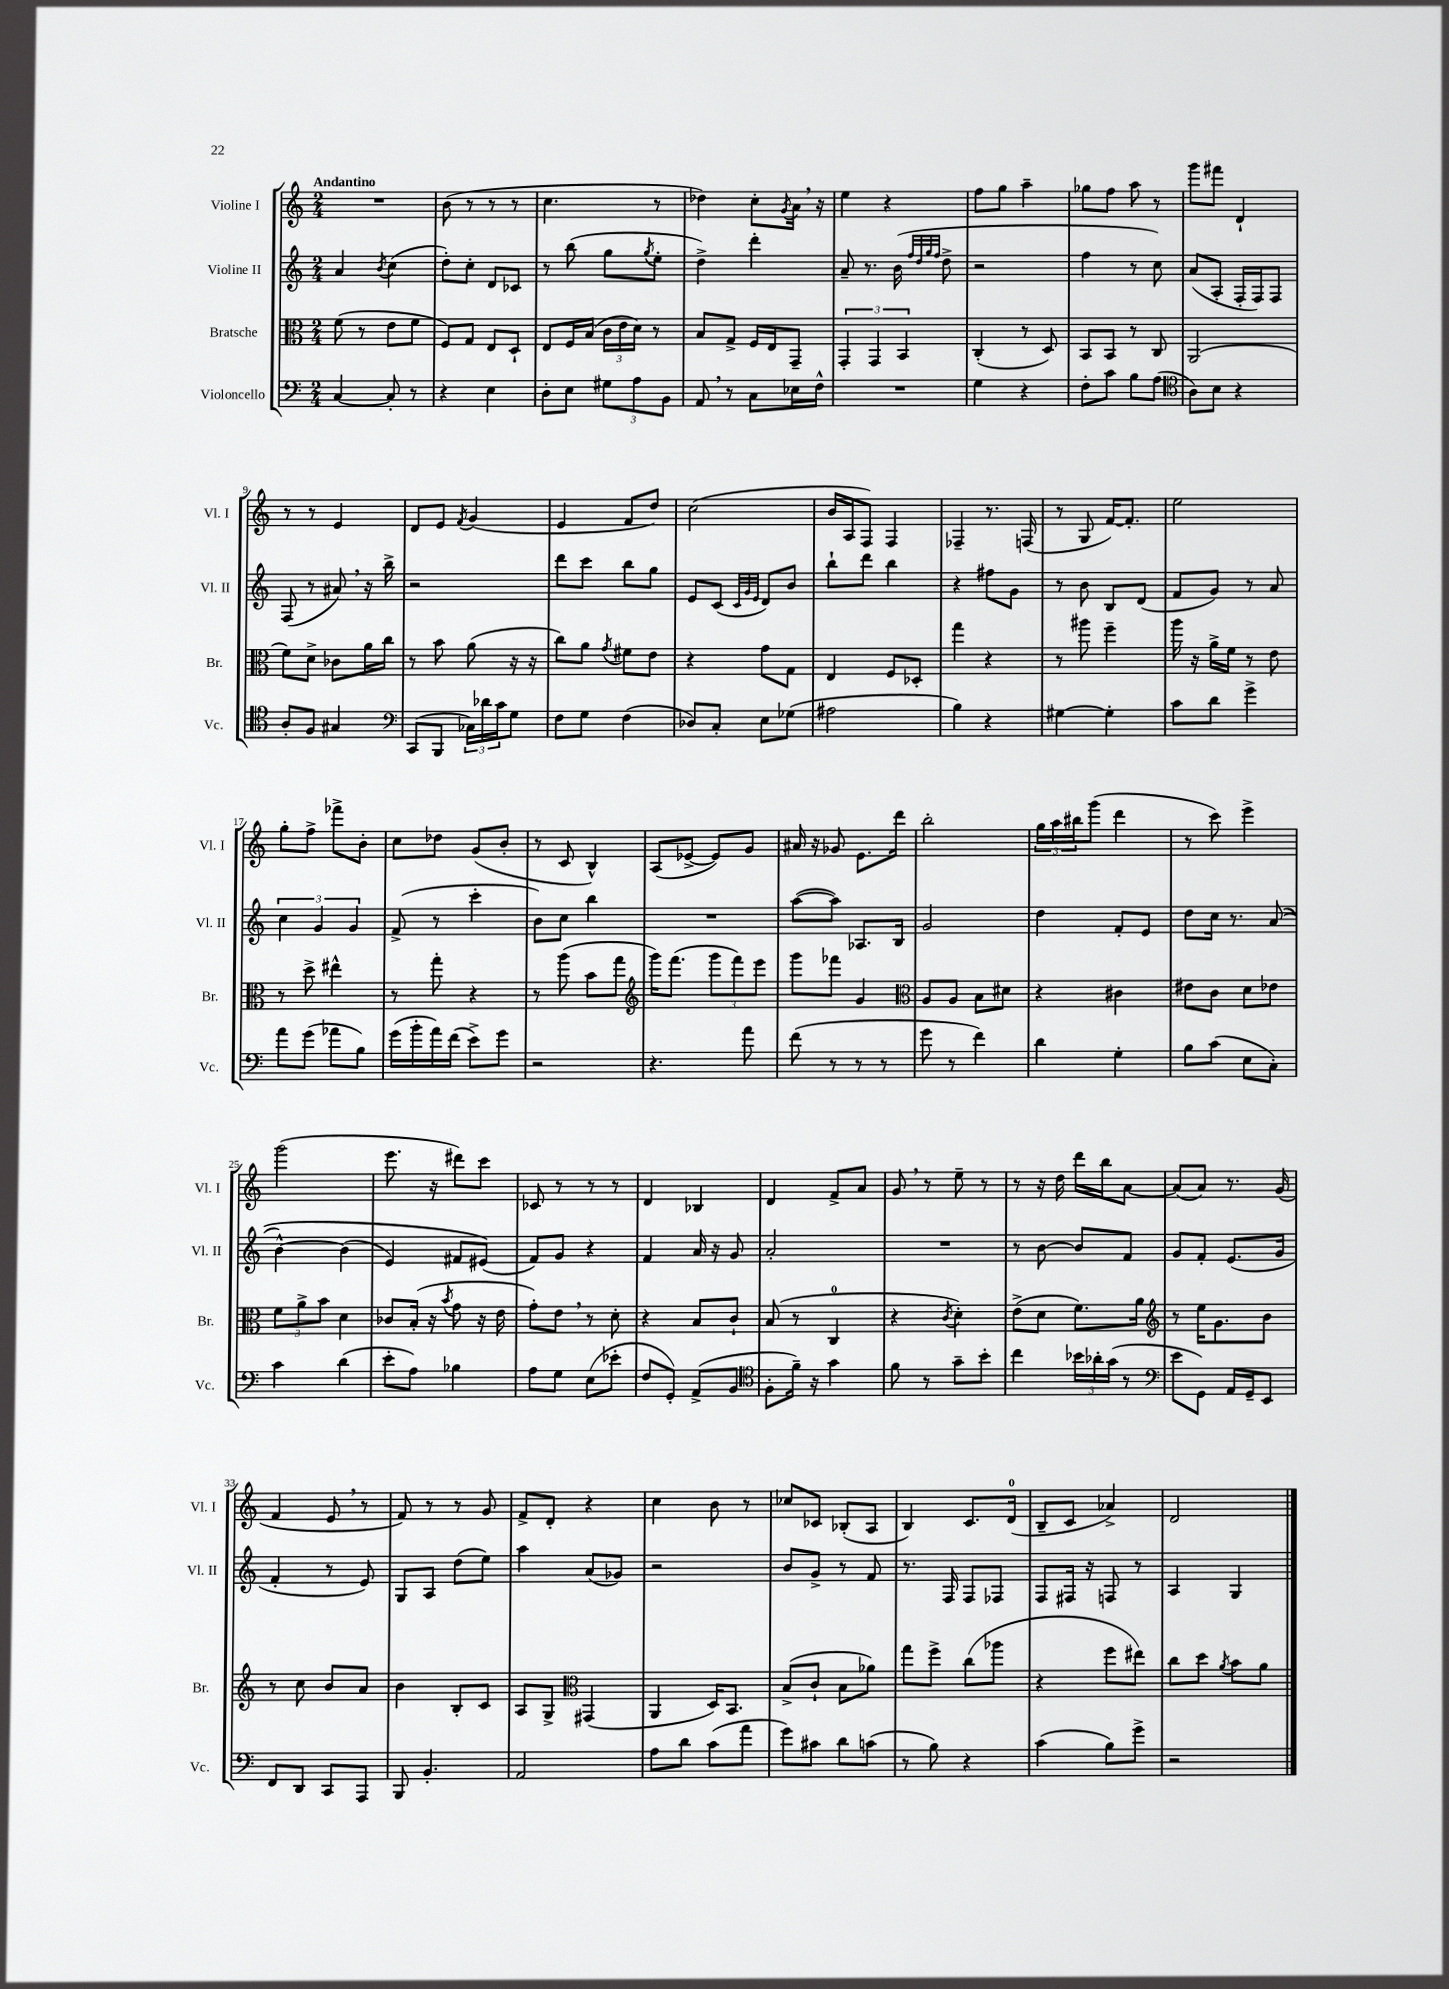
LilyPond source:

<<
\new StaffGroup <<
\new Staff = "s0" \with { instrumentName = "Violine I" shortInstrumentName = "Vl. I" } {
    \clef treble \key c \major \numericTimeSignature \time 2/4 \tempo "Andantino"
    R2 |
    b'8( r8 r8 r8 |
    c''4. r8 |
    des''4) c''8-. \acciaccatura { g'8 } a'16 \breathe r16 |
    e''4 r4 |
    f''8 g''8 a''4-- |
    ges''8 f''8 a''8 r8 |
    g'''8 fis'''8 d'4-! |
    r8 r8 e'4 |
    d'8 e'8 \acciaccatura { f'8 } g'4( |
    e'4 f'8 d''8) |
    c''2( |
    b'16 a16 f8) f4 |
    fes4-- r8. f16( |
    r8 g8 f'16~) f'8.-. |
    e''2 |
    g''8-. f''8-> fes'''8-> b'8-. |
    c''8 des''8 g'8( b'8-. |
    r8 c'8 b4-^) |
    a8( ees'8~-> ees'8) g'8 |
    ais'16 r16 ges'8 e'8. d'''16 |
    b''2-. |
    \tuplet 3/2 { g''16 a''16 bis''16 } g'''8( d'''4 |
    r8 c'''8) e'''4-> |
    g'''2( |
    e'''8. r16 dis'''8) c'''8 |
    ces'8 r8 r8 r8 |
    d'4 bes4 |
    d'4 f'8-> a'8 |
    g'8 \breathe r8 e''8-- r8 |
    r8 r16 d''16 d'''16 b''16 a'8~ |
    a'8( a'8) r8. g'16( |
    f'4 e'8 \breathe r8 |
    f'8) r8 r8 g'8 |
    f'8-> d'8-. r4 |
    c''4 b'8 r8 |
    ces''8 ces'8 bes8-.( a8 |
    b4) c'8. d'16-0( |
    b8-- c'8 aes'4->) |
    d'2 \bar "|." |
}
\new Staff = "s1" \with { instrumentName = "Violine II" shortInstrumentName = "Vl. II" } {
    \clef treble \key c \major \numericTimeSignature \time 2/4
    a'4 \acciaccatura { b'8 } c''4( |
    d''8-.) c''8-. d'8 ces'8 |
    r8 b''8( g''8 \acciaccatura { g''8 } e''8-. |
    d''4->) d'''4-. |
    a'8-- r8. b'16( \grace { f''32 d''32 g''32 f''32 } d''8-> |
    r2 |
    f''4 r8 c''8) |
    a'8( a8-. f16-. f16) f8 |
    f8( r8 ais'8) \breathe r16 b''16-> |
    r2 |
    d'''8 c'''8 b''8 g''8 |
    e'8 c'8( \grace { c'32 g'32 e'32 } d'8) b'8 |
    b''8-! d'''8 b''4 |
    r4 fis''8 g'8 |
    r8 b'8 b8 d'8( |
    f'8 g'8) r8 a'8 |
    \tuplet 3/2 { c''4 g'4 g'4 } |
    f'8->( r8 c'''4-. |
    b'8) c''8 b''4 |
    R2 |
    a''8~( a''8) aes8. b16 |
    g'2 |
    d''4 f'8-. e'8 |
    d''8 c''16 r8. a'8(\( |
    b'4~-^) b'4( |
    e'4) fis'8 eis'8(\) |
    f'8) g'8 r4 |
    f'4 a'16 r16 g'8 |
    a'2-. |
    R2 |
    r8 b'8~ b'8 f'8 |
    g'8 f'8-. e'8.( g'16 |
    f'4-. r8 e'8) |
    g8 a8 d''8( e''8) |
    a''4 a'8( ges'8) |
    r2 |
    b'8 g'8-> r8 f'8 |
    r8. f16 f8 fes8 |
    f8 fis16 r16 f8 r8 |
    a4 g4 \bar "|." |
}
\new Staff = "s2" \with { instrumentName = "Bratsche" shortInstrumentName = "Br." } {
    \clef alto \key c \major \numericTimeSignature \time 2/4
    f'8( r8 e'8 f'8 |
    f8) g8 e8 d8-! |
    e8 f16 b16( \tuplet 3/2 { c'16 e'16 d'16) } r8 |
    b8 g8-> f16 e16 g,8-- |
    \tuplet 3/2 { g,4-. g,4 b,4 } |
    c4-.( r8 d8) |
    b,8 b,8 r8 c8 |
    a,2( |
    f'8) d'8-> ces'8 a'16 c''16 |
    r8 b'8 a'8( r16 r16 |
    c''8) a'8 \acciaccatura { g'8 } fis'8 e'8 |
    r4 g'8 g8 |
    e4 f8 des8-. |
    g''4 r4 |
    r8 ais''8 f''4-- |
    a''16 r16 a'16-> f'16 r8 e'8 |
    r8 d''8-> eis''4-^ |
    r8 g''8-. r4 |
    r8 a''8( b'8 g''8 |
    \clef treble g'''16) f'''8.( \tuplet 3/2 { g'''8 f'''8) e'''8 } |
    g'''8 fes'''8 g'4 |
    \clef alto a8 a8 b8 dis'8 |
    r4 cis'4 |
    eis'8 c'8 d'8 ees'8 |
    \tuplet 3/2 { f'8 a'8-> b'8 } d'4 |
    ces'8 b16-.( r16 \acciaccatura { b'8 } g'8 r16 e'16 |
    g'8-.) e'8 \breathe r8 d'8-. |
    r4 b8 c'8-! |
    b8( r8 c4-0 |
    r4 \acciaccatura { c'8 } d'4-.) |
    e'8->( d'8 f'8.) a'16 |
    \clef treble r8 e''16 g'8. b'8 |
    r8 c''8 b'8 a'8 |
    b'4 b8-. c'8 |
    a8 g8-> \clef alto gis,4( |
    a,4 d16) b,8. |
    b8->( c'8-! b8 aes'8) |
    g''8 f''8-> c''8( aes''8 |
    r4 f''8 eis''8) |
    c''8 d''8 \acciaccatura { a'8 } b'8 a'8 \bar "|." |
}
\new Staff = "s3" \with { instrumentName = "Violoncello" shortInstrumentName = "Vc." } {
    \clef bass \key c \major \numericTimeSignature \time 2/4
    c4~ c8-. r8 |
    r4 e4 |
    d8-. e8 \tuplet 3/2 { gis8 a8 b,8 } |
    a,8 \breathe r8 c8 ees16 f16-^ |
    R2 |
    g4 r4 |
    f8-. c'8 b8 a8( |
    \clef tenor a8) b8 r4 |
    a8-. f8 gis4 |
    \clef bass c,8( b,,8 \tuplet 3/2 { ces16) des'16 c'16 } g8 |
    f8 g8 f4( |
    des8) c8-. e8 ges8( |
    ais2 |
    b4) r4 |
    gis4~ gis4-. |
    c'8 d'8 g'4-> |
    a'8 g'8( aes'8 b8) |
    g'16( b'16-. a'16) f'16( e'8->) g'8 |
    r2 |
    r4. a'8 |
    f'8( r8 r8 r8 |
    g'8 r8 f'4) |
    d'4 g4-. |
    b8 c'8( e8 c8-.) |
    c'4 d'4( |
    e'8-. a8) bes4 |
    a8 g8 e8( ees'8-. |
    f8 g,8-.) a,8->( b,8 |
    \clef tenor f8-. f'16--) r16 g'4 |
    f'8 r8 g'8-- b'8-. |
    c''4 \tuplet 3/2 { bes'16 aes'16-. g'16( } r8 |
    \clef bass e'8 g,8) a,16 g,16-- e,8 |
    f,8 d,8 c,8 a,,8 |
    b,,8 b,4.-. |
    a,2 |
    a8 d'8 c'8( a'8 |
    g'8) cis'8 d'8 c'8( |
    r8 b8) r4 |
    c'4( b8) g'8-> |
    r2 \bar "|." |
}
>>
>>
